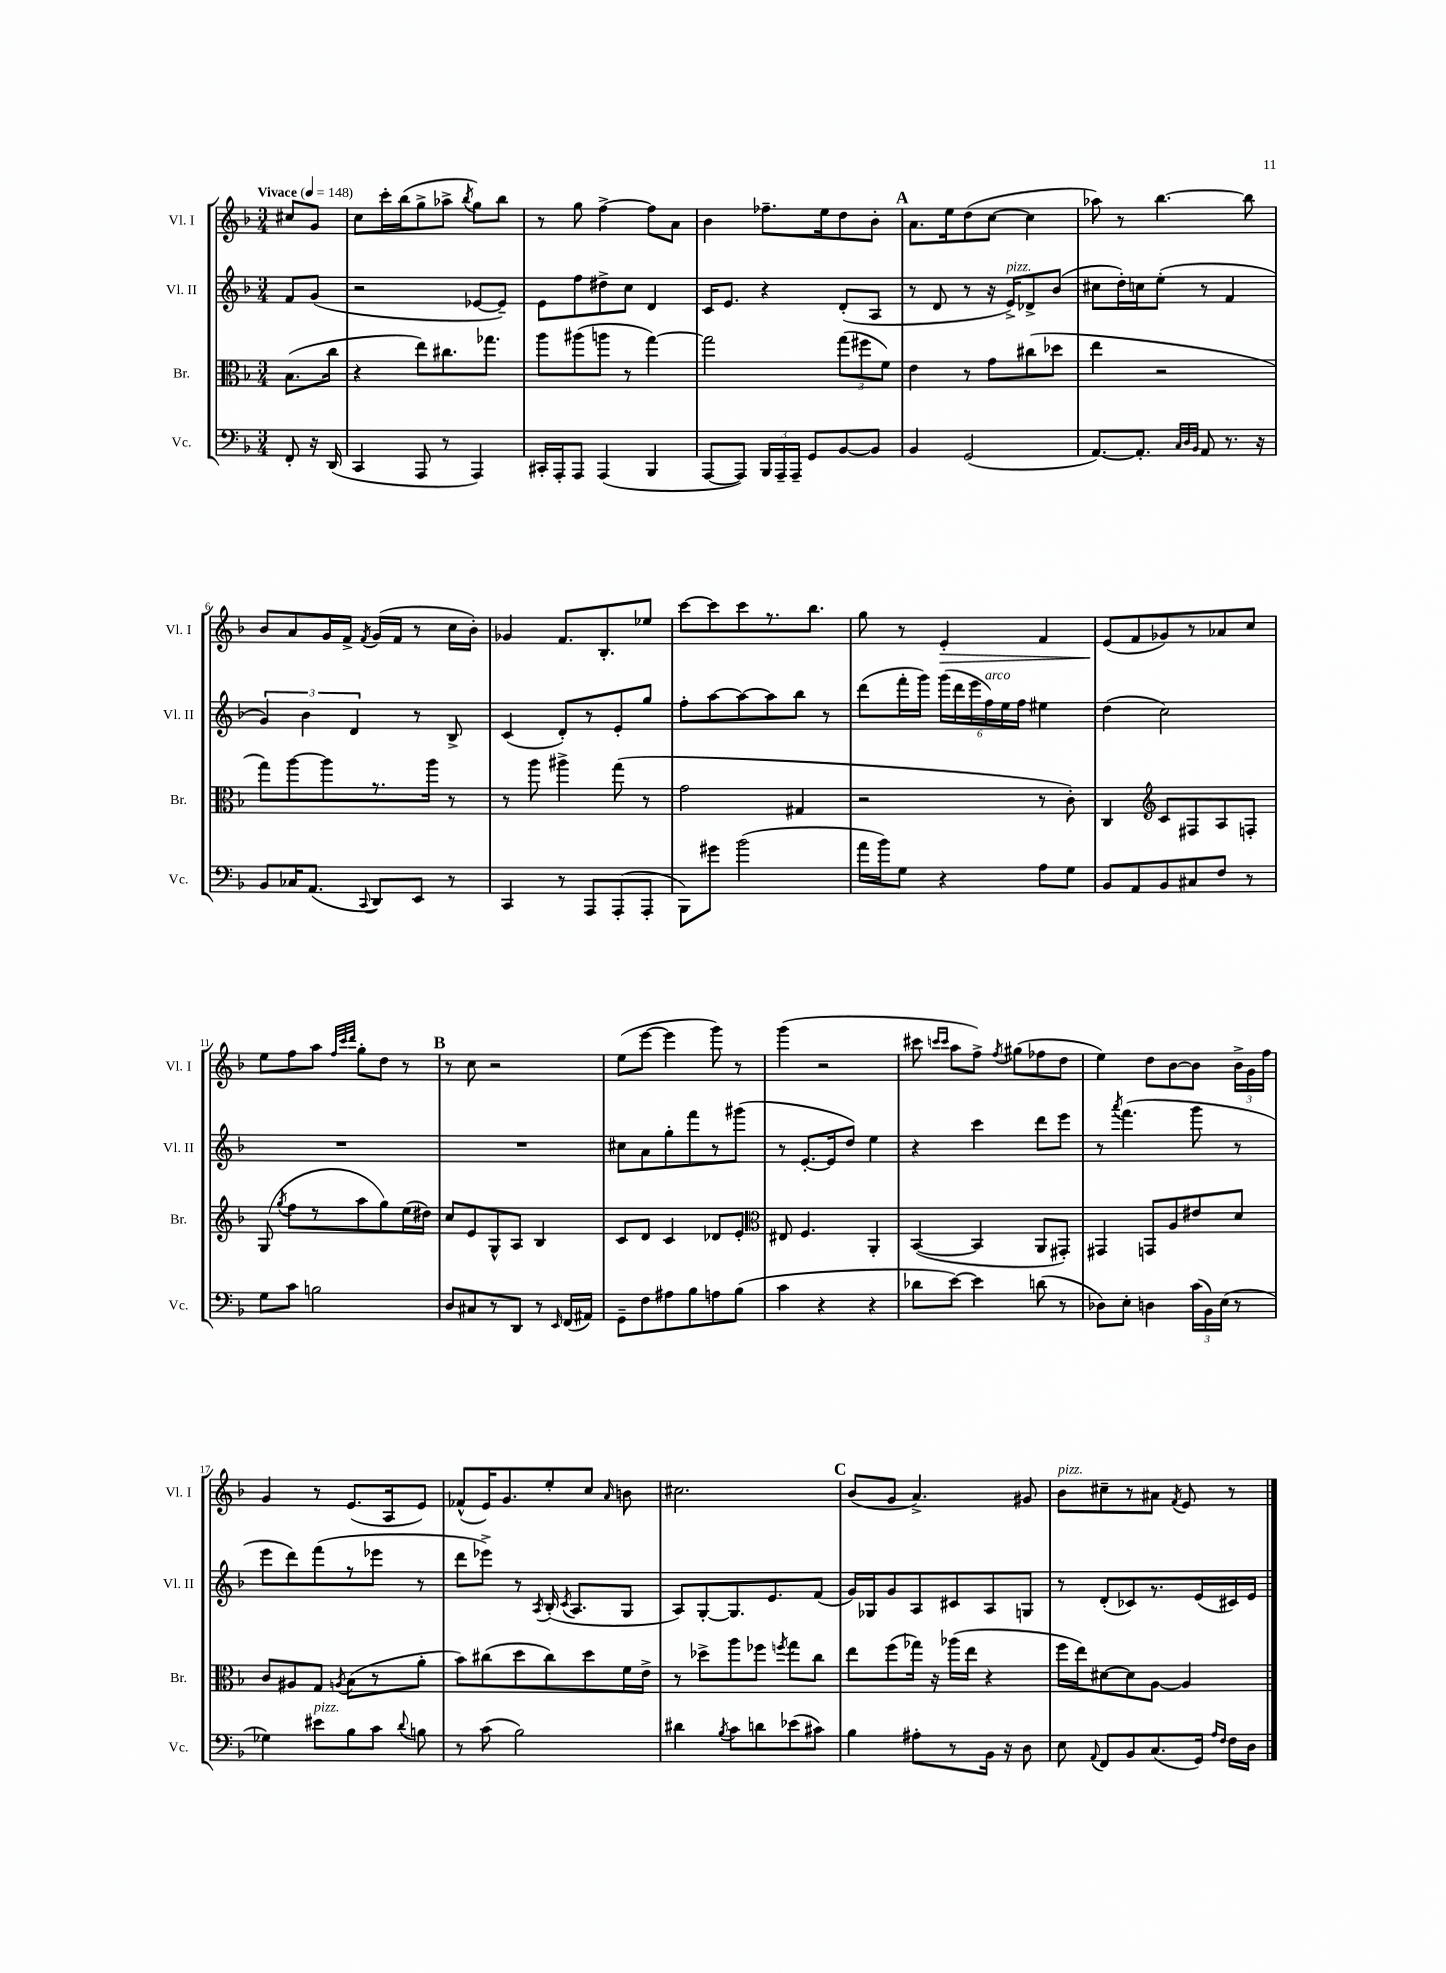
<<
\new StaffGroup <<
\new Staff = "s0" \with { instrumentName = "Vl. I" shortInstrumentName = "Vl. I" } {
    \clef treble \key f \major \numericTimeSignature \time 3/4 \partial 4 \tempo "Vivace" 4 = 148
    \autoBeamOff cis''8[ g'8] |
    c''8[ c'''16-. bes''16( g''8-> aes''8]-> \acciaccatura { bes''8 } g''8[) bes''8] |
    r8 g''8 f''4~-> f''8[ a'8] |
    bes'4 fes''8.[-- e''16 d''8 bes'8]-. |
    \mark \markup { \bold "A" } a'8.[ e''16 d''8( c''8]~ c''4 |
    aes''8) r8 bes''4.~ bes''8 |
    bes'8[ a'8 g'16 f'16]-> \acciaccatura { f'8 } g'16[( f'16] r8 c''16[ bes'16]-.) |
    ges'4 f'8.[ bes8.-. ees''8] |
    c'''8[~ c'''8 c'''8 r8. bes''8.] |
    g''8 r8 e'4-.\> f'4 |
    e'8[\!( f'8 ges'8) r8 aes'8 c''8] |
    e''8[ f''8 a''8] \grace { f''32[ c'''32 d'''32] } g''8[-. d''8] r8 |
    \mark \markup { \bold "B" } r8 c''8 r2 |
    e''8[( e'''8]~ e'''4 g'''8) r8 |
    g'''4( r2 |
    cis'''8 \grace { c'''16[ c'''16] } a''8[ f''8]->) \acciaccatura { f''8 } gis''8[( fes''8 d''8] |
    e''4) d''8[ bes'8~ bes'8] \tuplet 3/2 { bes'16[-> g'16 f''16] } |
    g'4 r8 e'8.[( a16 e'8]) |
    fes'8[-^( e'16) g'8. e''8-. c''8] \grace { a'16 } b'8 |
    cis''2. |
    \mark \markup { \bold "C" } bes'8[( g'8] a'4.->) gis'8 |
    bes'8[^\markup { \italic "pizz." } cis''8-- r8 ais'8] \acciaccatura { f'8 } e'8 r8 \bar "|." |
}
\new Staff = "s1" \with { instrumentName = "Vl. II" shortInstrumentName = "Vl. II" } {
    \clef treble \key f \major \numericTimeSignature \time 3/4 \partial 4
    \autoBeamOff f'8[ g'8]( |
    r2 ees'8[~ ees'8]--) |
    e'8[ f''8 dis''8-> c''8] d'4 |
    c'16[ e'8.] r4 d'8[-.( a8] |
    \mark \markup { \bold "A" } r8 d'8 r8 r16 e'16[->^\markup { \italic "pizz." }) des'8-> bes'8]( |
    cis''8[ d''16-.) c''16 e''8]-.( r8 f'4 |
    \tuplet 3/2 { g'4) bes'4 d'4 } r8 bes8-> |
    c'4( d'8[-.) r8 e'8-. g''8] |
    f''8[-. a''8~ a''8~ a''8 bes''8] r8 |
    d'''8[( f'''16-. g'''16]) \tuplet 6/4 { g'''16[( d'''16 e'''16 f''16^\markup { \italic "arco" }) e''16 f''16] } eis''4 |
    d''4( c''2) |
    R2. |
    \mark \markup { \bold "B" } R2. |
    cis''8[ a'8 g''8-. f'''8 r8 gis'''8]( |
    r8 e'8.[~-. e'16 d''8]) e''4 |
    r4 c'''4 d'''8[ e'''8] |
    r8 \acciaccatura { a'''8 } f'''4.( g'''8 r8 |
    e'''8[ d'''8) f'''8( r8 ees'''8] r8 |
    d'''8[ ees'''8]->) r8 \acciaccatura { a8 } bes16-.( \acciaccatura { c'8 } a8.[ g8] |
    a8[) g8~-. g8. e'8. f'8]( |
    \mark \markup { \bold "C" } g'16[) ges16 g'8 a8 cis'8 a8 g8] |
    r8 d'8[-.( ces'8) r8. e'16( cis'16) e'16] \bar "|." |
}
\new Staff = "s2" \with { instrumentName = "Br." shortInstrumentName = "Br." } {
    \clef alto \key f \major \numericTimeSignature \time 3/4 \partial 4
    \autoBeamOff bes8.[( c''16] |
    r4 e''8[) cis''8. ges''8.] |
    a''8[ ais''8( a''8] r8 g''4~) |
    g''2 \tuplet 3/2 { g''8[( fis''8 f'8]) } |
    \mark \markup { \bold "A" } e'4 r8 g'8[ cis''8( des''8] |
    e''4 r2 |
    g''8[) a''8~ a''8 r8. a''16] r8 |
    r8 a''8 ais''4-> g''8( r8 |
    g'2 gis4 |
    r2 r8 c'8-.) |
    c4 \clef treble c'8[ fis8 a8 f8]-. |
    g8( \acciaccatura { g''8 } f''8[ r8 a''8 g''8) e''16( dis''16]) |
    \mark \markup { \bold "B" } c''8[ e'8 g8-^ a8] bes4 |
    c'8[ d'8] c'4 des'8[ e'8]-. |
    \clef alto eis8 f4. a,4-. |
    bes,4~( bes,4 a,8[ gis,8]-.) |
    gis,4 g,8[ a8 eis'8 d'8] |
    c'8[ ais8 g8] \acciaccatura { a8 } bes8[( r8 a'8]-. |
    bes'8[) cis''8( d''8 cis''8) d''8 f'16 e'16]-> |
    r8 des''8[-> a''8 fes''8] \acciaccatura { f''8 } g''8[ c''8] |
    \mark \markup { \bold "C" } e''8[ f''8( ges''16]) r16 aes''16[( e''16] r4 |
    f''16[ e''16) dis'8~ dis'8 a8]~ a4 \bar "|." |
}
\new Staff = "s3" \with { instrumentName = "Vc." shortInstrumentName = "Vc." } {
    \clef bass \key f \major \numericTimeSignature \time 3/4 \partial 4
    \autoBeamOff f,8-. r16 d,16( |
    c,4 a,,8 r8 a,,4) |
    cis,16[-. a,,16-. a,,8] a,,4( bes,,4 |
    a,,8[~ a,,8]) \tuplet 3/2 { bes,,16[ a,,16-- a,,16]-- } g,8[ bes,8~ bes,8] |
    \mark \markup { \bold "A" } bes,4 g,2( |
    a,8.[~) a,8.]-. \grace { c32[ d32 bes,32] } a,8 r8. r16 |
    bes,8[ ces16 a,8.]( \appoggiatura { c,8 } d,8[) e,8] r8 |
    c,4 r8 a,,8[ a,,8-.( a,,8]-. |
    bes,,8[) gis'8] bes'2( |
    a'16[ bes'16) g8] r4 a8[ g8] |
    bes,8[ a,8 bes,8 cis8 f8] r8 |
    g8[ c'8] b2 |
    \mark \markup { \bold "B" } d8[ cis8 r8 d,8] r8 \grace { e,16 } f,16[( ais,16]) |
    g,8[-- f8 ais8 bes8 a8 bes8]( |
    c'4 r4 r4 |
    des'8[ e'8]~) e'4 d'8( r8 |
    des8[) e8]-. d4 \tuplet 3/2 { c'16[( bes,16) e16]( } r8 |
    ges4) eis'8[^\markup { \italic "pizz." } bes8 c'8] \appoggiatura { d'8 } b8 |
    r8 c'8( bes2) |
    dis'4 \acciaccatura { bes8 } c'8[ d'8 ees'8( cis'8]) |
    \mark \markup { \bold "C" } bes4 ais8[-. r8 bes,16] r16 d8 |
    e8 \appoggiatura { a,8 } f,8[ bes,8 c8.( g,16]) \grace { a16[ f16] } f16[ d16] \bar "|." |
}
>>
>>
